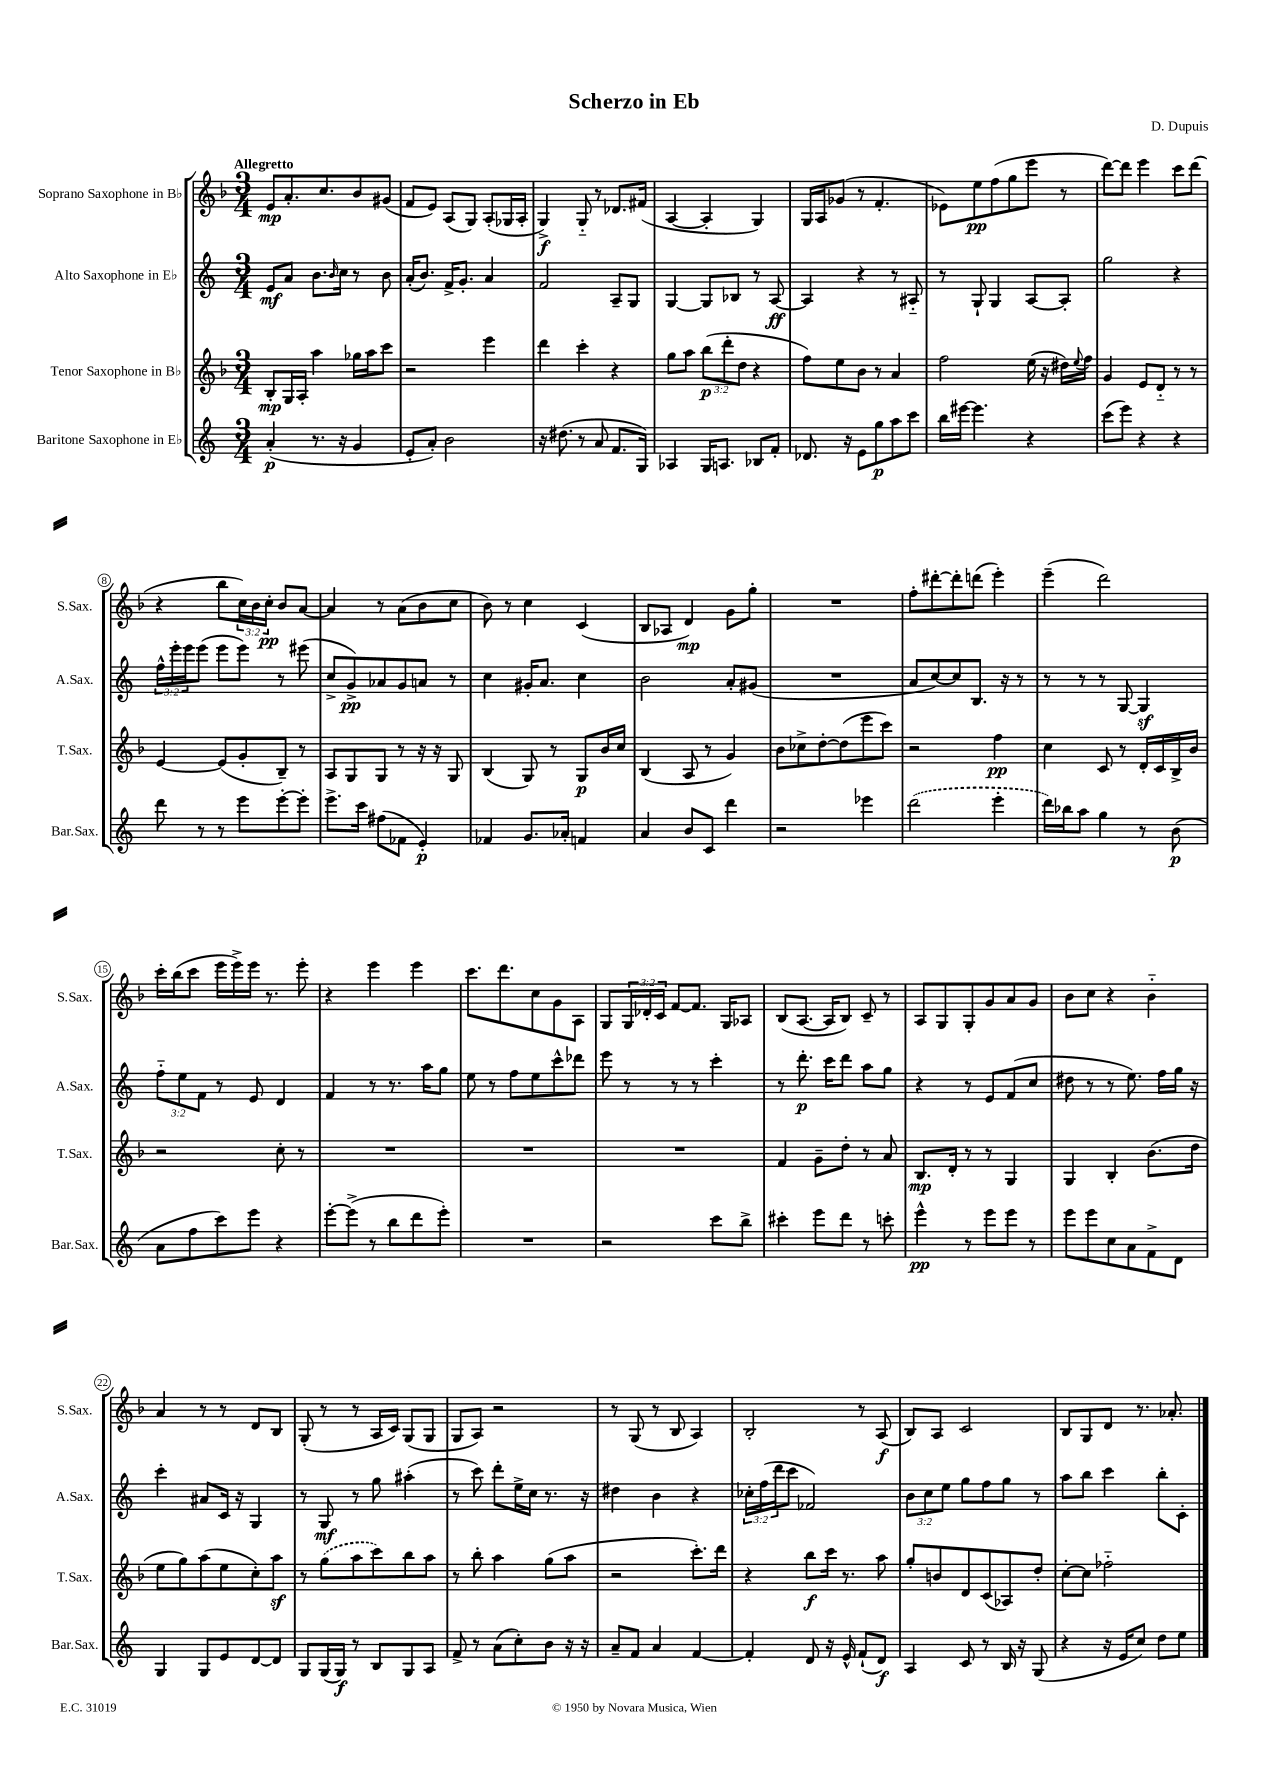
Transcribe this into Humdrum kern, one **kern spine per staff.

**kern	**dynam	**kern	**dynam	**kern	**dynam	**kern	**dynam
*part4	*part4	*part3	*part3	*part2	*part2	*part1	*part1
*staff4	*staff4	*staff3	*staff3	*staff2	*staff2	*staff1	*staff1
*I"Baritone Saxophone in E♭	*	*I"Tenor Saxophone in B♭	*	*I"Alto Saxophone in E♭	*	*I"Soprano Saxophone in B♭	*
*I'Bar.Sax.	*	*I'T.Sax.	*	*I'A.Sax.	*	*I'S.Sax.	*
*clefG2	*	*clefG2	*	*clefG2	*	*clefG2	*
*k[]	*	*k[b-]	*	*k[]	*	*k[b-]	*
*M3/4	*	*M3/4	*	*M3/4	*	*M3/4	*
=1	=1	=1	=1	=1	=1	=1	=1
!	!	!	!	!	!	!LO:TX:a:B:t=Allegretto	!
(4a'/	p	8B-'/L	mp	8e/L	mf	8e/L	mp
.	.	16G/L	.	8a/J	.	8.a'/	.
.	.	16A'/JJ	.	.	.	.	.
8.r	.	4aa\	.	8.b\L	.	.	.
.	.	.	.	.	.	8.cc/	.
.	.	.	.	16qqb/	.	.	.
16r	.	.	.	16cc\Jk	.	.	.
4g/	.	16gg-X\LL	.	8r	.	8b-/	.
.	.	16aa\J	.	.	.	.	.
.	.	8ccc\J	.	8b\	.	(8g#X/J	.
=2	=2	=2	=2	=2	=2	=2	=2
8e'/L	.	2r	.	(16a'/KL	.	8f/L	.
.	.	.	.	8.b/J)	.	.	.
8a'/J)	.	.	.	.	.	8e/J)	.
2b\	.	.	.	16f^/KL	.	(8A/L	.
.	.	.	.	8.g'/J	.	.	.
.	.	.	.	.	.	8G/J)	.
.	.	4eee\	.	4a/	.	(8A'/L	.
.	.	.	.	.	.	16G-X/L	.
.	.	.	.	.	.	16A'/JJ	.
=3	=3	=3	=3	=3	=3	=3	=3
16r	.	4ddd\	.	2f/	.	4G^/)	f
(8.dd#X\	.	.	.	.	.	.	.
8r	.	4ccc'\	.	.	.	8G/	.
8a/	.	.	.	.	.	8r	.
8.f/L	.	4r	.	8A~/L	.	8.d-X/L	.
.	.	.	.	8G/J	.	.	.
16G/Jk)	.	.	.	.	.	(16f#X/Jk	.
=4	=4	=4	=4	=4	=4	=4	=4
4A-X/	.	8gg\L	.	[4G/	.	[4A/	.
.	.	8aa\J	.	.	.	.	.
16G/KL	.	(12bb-\L	p	8G/L]	.	4A'/]	.
8.An/J	.	.	.	.	.	.	.
.	.	12ddd'\	.	.	.	.	.
.	.	.	.	8B-X/J	.	.	.
.	.	12dd\J	.	.	.	.	.
8B-X/L	.	4r	.	8r	.	4G/)	.
8f'/J	.	.	.	[8A/	ff	.	.
=5	=5	=5	=5	=5	=5	=5	=5
8.d-X/	.	8ff\L)	.	4A/]	.	16G/LL	.
.	.	.	.	.	.	16A/J	.
.	.	8ee\	.	.	.	(8g-X/J	.
16r	.	.	.	.	.	.	.
8e\L	.	8b-\J	.	4r	.	8r	.
8gg\	p	8r	.	.	.	4.f'/	.
8aa\	.	4a/	.	8r	.	.	.
8ccc\J	.	.	.	8A#X/	.	.	.
=6	=6	=6	=6	=6	=6	=6	=6
16bb\LL	.	2ff\	.	8r	.	8e-X\L)	.
[16eee#X\JJ	.	.	.	.	.	.	.
4.eee#\]	.	.	.	8G`/	.	8ee\	pp
.	.	.	.	4G/	.	(8ff\	.
.	.	.	.	.	.	8gg\	.
4r	.	(16ee\	.	[8A/L	.	8eee\J	.
.	.	16r	.	.	.	.	.
.	.	16dd#X\LL)	.	8A'/J]	.	8r	.
.	.	8qqee/	.	.	.	.	.
.	.	16ff\JJ	.	.	.	.	.
=7	=7	=7	=7	=7	=7	=7	=7
(8ccc\L	.	4g/	.	2gg\	.	[8ddd\L)	.
8eee\J)	.	.	.	.	.	8ddd\J]	.
4r	.	8e/L	.	.	.	4eee\	.
.	.	8d/J	.	.	.	.	.
4r	.	8r	.	4r	.	8ccc\L	.
.	.	8r	.	.	.	(8ddd\J	.
!!LO:LB:g=z
=8	=8	=8	=8	=8	=8	=8	=8
8ddd\	.	[4e/	.	24ff^^\LL	.	4r	.
.	.	.	.	24eee'\	.	.	.
.	.	.	.	24eee\J	.	.	.
8r	.	.	.	(8eee\J	.	.	.
8r	.	(8e/L]	.	8eee\L	.	8bb-\L	.
8eee\L	.	8g'/	.	8eee\J)	.	24cc\L)	.
.	.	.	.	.	.	24b-\	.
.	.	.	.	.	.	24cc'\JJ	pp
[8eee'\	.	8B-~/J)	.	8r	.	8b-/L	.
8eee'\J]	.	8r	.	(8eee#X\	.	[8a/J	.
=9	=9	=9	=9	=9	=9	=9	=9
8.eee^\L	.	8A/L	.	8cc^/L	.	4a/]	.
.	.	8G/	.	8g^/)	pp	.	.
16ccc\Jk	.	.	.	.	.	.	.
(8ff#X\L	.	8G/J	.	8a-X/	.	8r	.
8f-X\J	.	8r	.	8g/	.	(8a\L	.
4e'/)	p	16r	.	8an/J	.	8b-\	.
.	.	16r	.	.	.	.	.
.	.	8G/	.	8r	.	8cc\J	.
=10	=10	=10	=10	=10	=10	=10	=10
4f-X/	.	(4B-/	.	4cc\	.	8b-\)	.
.	.	.	.	.	.	8r	.
8.g/L	.	8G/)	.	16g#X'/KL	.	4cc\	.
.	.	.	.	8.a/J	.	.	.
.	.	8r	.	.	.	.	.
16a-X'/Jk	.	.	.	.	.	.	.
4fn/	.	8G/L	p	4cc\	.	(4c/	.
.	.	16b-/L	.	.	.	.	.
.	.	16cc/JJ	.	.	.	.	.
=11	=11	=11	=11	=11	=11	=11	=11
4a/	.	(4B-/	.	2b\	.	8B-/L	.
.	.	.	.	.	.	8A-X/J	.
8b/L	.	8A/	.	.	.	4d/)	mp
8c/J	.	8r	.	.	.	.	.
4ddd\	.	4g/)	.	8a'/L	.	8g\L	.
.	.	.	.	(8g#X/J	.	8gg'\J	.
=12	=12	=12	=12	=12	=12	=12	=12
2r	.	8b-\L	.	2.r	.	2.r	.
.	.	8cc-X^\	.	.	.	.	.
.	.	[8dd'\	.	.	.	.	.
.	.	(8dd\]	.	.	.	.	.
4eee-X\	.	8eee\	.	.	.	.	.
.	.	8ccc\J)	.	.	.	.	.
=13	=13	=13	=13	=13	=13	=13	=13
(2ddd\	.	2r	.	8a/L	.	8ff'\L	.
.	.	.	.	[8cc/)	.	[8ddd#X'\	.
.	.	.	.	8cc/]	.	8ddd#'\]	.
.	.	.	.	8.B/J	.	(8dddn\J	.
4eee'\	.	4ff\	pp	.	.	4eee'\)	.
.	.	.	.	16r	.	.	.
.	.	.	.	8r	.	.	.
=14	=14	=14	=14	=14	=14	=14	=14
16ddd\LL)	.	4cc\	.	8r	.	(4eee~\	.
16bb-X\J	.	.	.	.	.	.	.
8aa\J	.	.	.	8r	.	.	.
4gg\	.	8c/	.	8r	.	2ddd\)	.
.	.	8r	.	[8G/	.	.	.
8r	.	16d'/LL	.	4Gz/]	.	.	.
.	.	16c/	.	.	.	.	.
(8b\	p	16B-^/	.	.	.	.	.
.	.	16b-/JJ	.	.	.	.	.
!!LO:LB:g=z
=15	=15	=15	=15	=15	=15	=15	=15
8a\L	.	2r	.	12ff\L	.	16ccc'\LL	.
.	.	.	.	.	.	(16bb-\J	.
.	.	.	.	12ee\	.	.	.
8ff\	.	.	.	.	.	8ccc\J	.
.	.	.	.	12f\J	.	.	.
8ccc\)	.	.	.	8r	.	16eee\LL	.
.	.	.	.	.	.	16eee^\)	.
8eee\J	.	.	.	8e/	.	16eee\JJ	.
.	.	.	.	.	.	8.r	.
4r	.	8cc'\	.	4d/	.	.	.
.	.	8r	.	.	.	8eee'\	.
=16	=16	=16	=16	=16	=16	=16	=16
[8eee'\L	.	2.r	.	4f/	.	4r	.
(8eee^\J]	.	.	.	.	.	.	.
8r	.	.	.	8r	.	4eee\	.
8bb\L	.	.	.	8.r	.	.	.
8ddd\	.	.	.	.	.	4eee\	.
.	.	.	.	16aa\KL	.	.	.
8eee'\J)	.	.	.	8gg\J	.	.	.
=17	=17	=17	=17	=17	=17	=17	=17
2.r	.	2.r	.	8ee\	.	8.ccc\L	.
.	.	.	.	8r	.	.	.
.	.	.	.	.	.	8.ddd\	.
.	.	.	.	8ff\L	.	.	.
.	.	.	.	8ee\	.	8cc\	.
.	.	.	.	8ccc^^\	.	8g\	.
.	.	.	.	8ddd-X\J	.	8A\J	.
=18	=18	=18	=18	=18	=18	=18	=18
2r	.	2.r	.	8eee\	.	8G/L	.
.	.	.	.	8r	.	24G/L	.
.	.	.	.	.	.	24d-X'/	.
.	.	.	.	.	.	24c/JJ	.
.	.	.	.	8r	.	[8f/L	.
.	.	.	.	8r	.	8.f/J]	.
8ccc\L	.	.	.	4ccc'\	.	.	.
.	.	.	.	.	.	16G/KL	.
8bb^\J	.	.	.	.	.	8A-X/J	.
=19	=19	=19	=19	=19	=19	=19	=19
4ccc#X'\	.	4f/	.	8r	.	(8B-/L	.
.	.	.	.	8.ddd'\	p	[8.A/J	.
8eee\L	.	8g~\L	.	.	.	.	.
.	.	.	.	16ccc\KL	.	16A/KL]	.
8ddd\J	.	8dd'\J	.	8ddd\J	.	8B-/J)	.
8r	.	8r	.	8aa\L	.	8c~/	.
8cccn'\	.	8a/	.	8gg\J	.	8r	.
=20	=20	=20	=20	=20	=20	=20	=20
4eee^^\	pp	8.B-/L	mp	4r	.	8A/L	.
.	.	.	.	.	.	8G/	.
.	.	16d'/Jk	.	.	.	.	.
8r	.	8r	.	8r	.	8G'/	.
8eee\L	.	8r	.	8e/L	.	8g/	.
8eee\J	.	4G/	.	(8f/	.	8a/	.
8r	.	.	.	8cc/J	.	8g/J	.
=21	=21	=21	=21	=21	=21	=21	=21
8eee\L	.	4G/	.	8dd#X\	.	8b-\L	.
8eee\	.	.	.	8r	.	8cc\J	.
8cc\	.	4B-'/	.	8r	.	4r	.
8a\	.	.	.	8.ee\)	.	.	.
8f^\	.	(8.b-\L	.	.	.	4b-\	.
.	.	.	.	16ff\LL	.	.	.
8d\J	.	.	.	16gg\JJ	.	.	.
.	.	16dd\Jk	.	16r	.	.	.
!!LO:LB:g=z
=22	=22	=22	=22	=22	=22	=22	=22
4G/	.	8ee\L	.	4ccc'\	.	4a/	.
.	.	8gg\)	.	.	.	.	.
8G/L	.	(8aa\	.	8a#X/L	.	8r	.
8e/	.	8ee\	.	16c/Jk	.	8r	.
.	.	.	.	16r	.	.	.
[8d/	.	8cc'\)	.	4G/	.	8d/L	.
8d/J]	.	8aaz\J	.	.	.	8B-/J	.
=23	=23	=23	=23	=23	=23	=23	=23
8G/L	.	8r	.	8r	.	(8G'/	.
(16G/L	.	(8gg\L	.	8G/	mf	8r	.
16G/JJ)	f	.	.	.	.	.	.
8r	.	8aa\	.	8r	.	8r	.
8B/L	.	8ccc\)	.	8gg\	.	16A/LL	.
.	.	.	.	.	.	16c/JJ)	.
8G/	.	8bb-\	.	(4aa#X'\	.	(8G/L	.
8A/J	.	8aa\J	.	.	.	8G/J	.
=24	=24	=24	=24	=24	=24	=24	=24
8f^/	.	8r	.	8r	.	8G/L	.
8r	.	8bb-'\	.	8ccc\)	.	8A/J)	.
(8a\L	.	4aa\	.	8ddd'\L	.	2r	.
8cc'\)	.	.	.	16ee^\L	.	.	.
.	.	.	.	16cc\JJ	.	.	.
8b\J	.	(8gg\L	.	8.r	.	.	.
16r	.	8aa\J	.	.	.	.	.
16r	.	.	.	16r	.	.	.
=25	=25	=25	=25	=25	=25	=25	=25
8a~/L	.	2r	.	4dd#X\	.	8r	.
8f/J	.	.	.	.	.	(8G/	.
4a/	.	.	.	4b\	.	8r	.
.	.	.	.	.	.	8B-/	.
[4f/	.	8.ccc'\L)	.	4r	.	4A/)	.
.	.	16ddd\Jk	.	.	.	.	.
=26	=26	=26	=26	=26	=26	=26	=26
4f'/]	.	4r	.	24cc-X'\LL	.	2B-'/	.
.	.	.	.	(24ff\	.	.	.
.	.	.	.	24ddd\J	.	.	.
.	.	.	.	8ccc\J	.	.	.
8d/	.	8bb-\L	f	2f-X/)	.	.	.
16r	.	16ccc\Jk	.	.	.	.	.
16e^^/	.	8.r	.	.	.	.	.
(8f`/L	.	.	.	.	.	8r	.
8d/J)	f	8aa\	.	.	.	(8A/	f
=27	=27	=27	=27	=27	=27	=27	=27
4A/	.	8gg'/L	.	12b\L	.	8B-/L)	.
.	.	.	.	12cc\	.	.	.
.	.	8bn/	.	.	.	8A/J	.
.	.	.	.	12ee\J	.	.	.
8c/	.	8d/	.	8gg\L	.	2c/	.
8r	.	(8c/	.	8ff\	.	.	.
16B/	.	8A-X/)	.	8gg\J	.	.	.
16r	.	.	.	.	.	.	.
(8G/	.	8dd'/J	.	8r	.	.	.
=28	=28	=28	=28	=28	=28	=28	=28
4r	.	[8cc'\L	.	8aa\L	.	8B-/L	.
.	.	8cc\J]	.	8bb\J	.	8G/	.
16r	.	2ff-X\	.	4ccc\	.	8d/J	.
16e/KL	.	.	.	.	.	.	.
8cc/J)	.	.	.	.	.	8.r	.
8dd\L	.	.	.	8bb'\L	.	.	.
.	.	.	.	.	.	8.a-X'/	.
8ee\J	.	.	.	8c'\J	.	.	.
==	==	==	==	==	==	==	==
*-	*-	*-	*-	*-	*-	*-	*-
